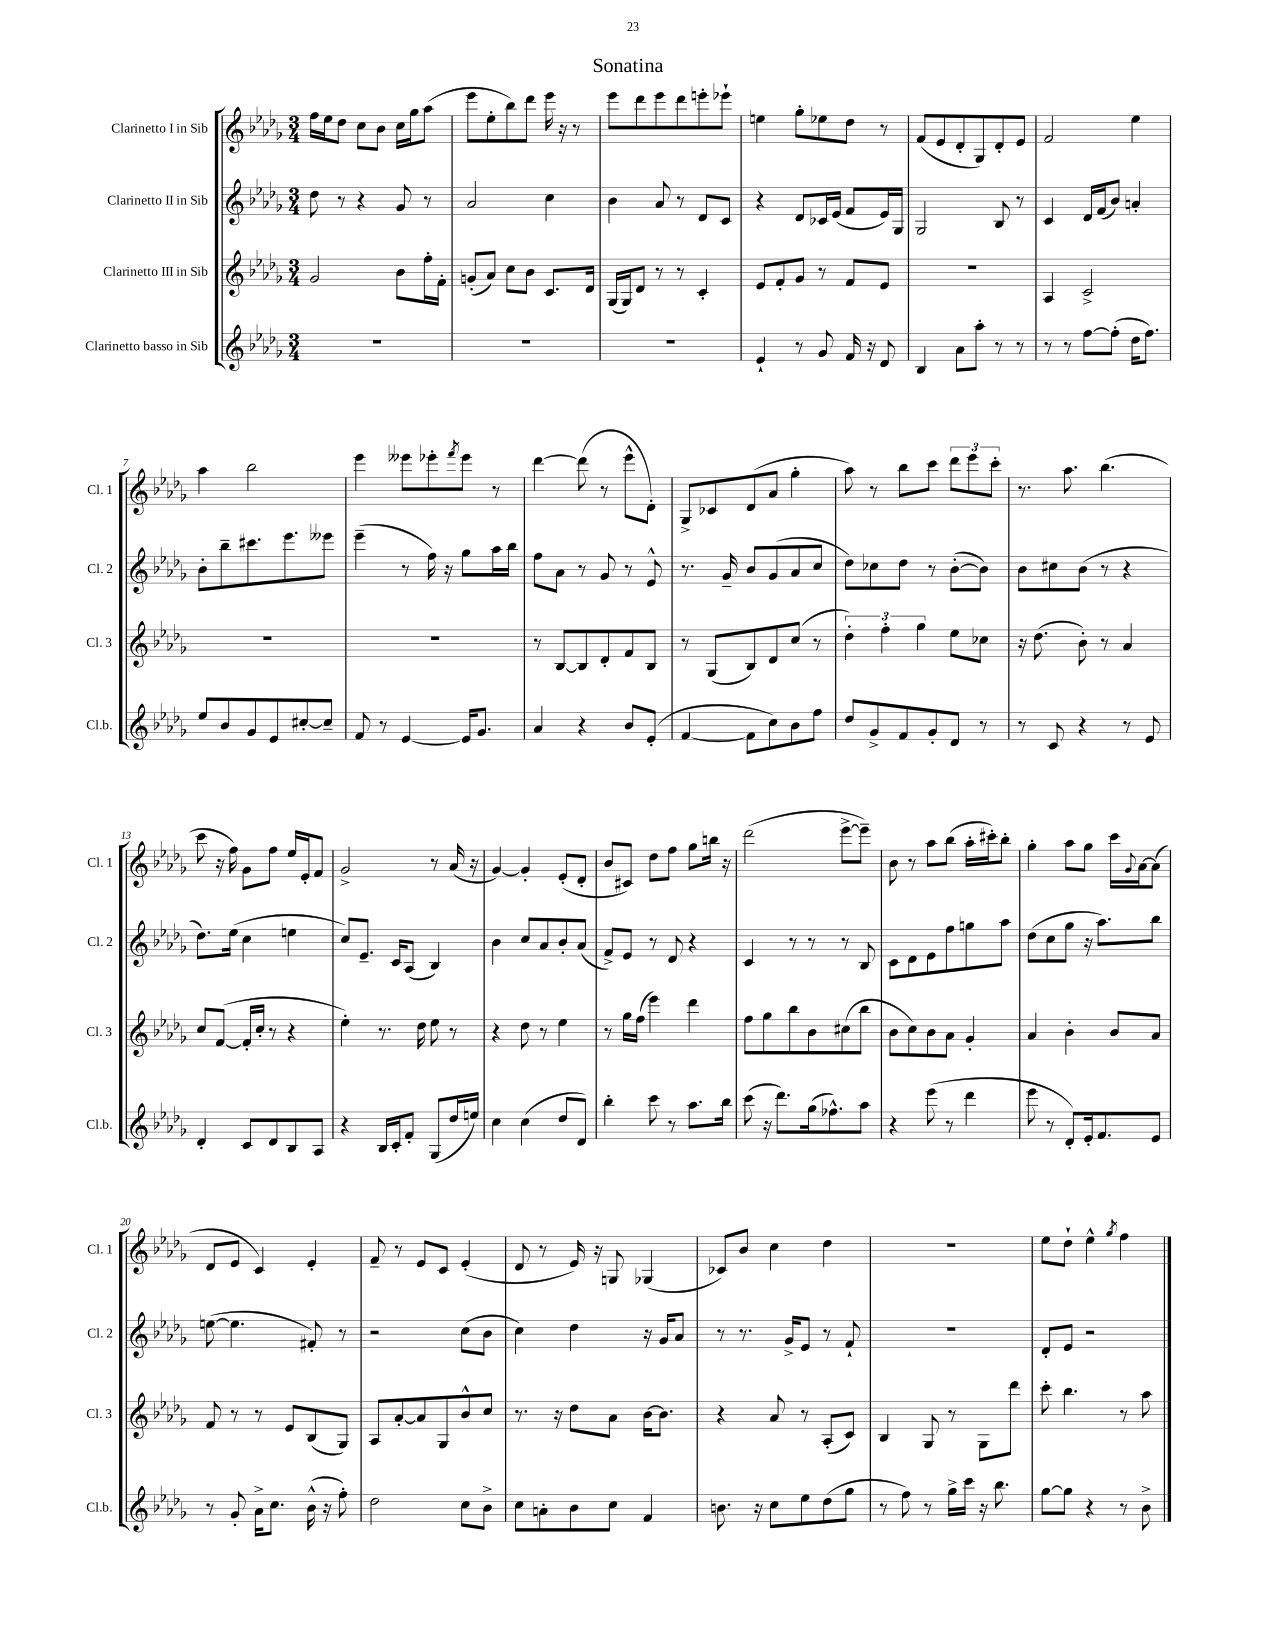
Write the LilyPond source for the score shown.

\header { title = "Sonatina" }
<<
\new StaffGroup <<
\new Staff = "s0" \with { instrumentName = "Clarinetto I in Sib" shortInstrumentName = "Cl. 1" } {
    \clef treble \key des \major \numericTimeSignature \time 3/4
    f''16 ees''16 des''8 c''8 bes'8 c''16 ges''16 aes''8( |
    ees'''8 ees''8-. bes''8) des'''8 ees'''16 r16 r8 |
    ees'''8 des'''8 ees'''8 des'''8 e'''8-. ees'''8-! |
    e''4 ges''8-. ees''8 des''8 r8 |
    f'8( ees'8 des'8-. ges8) des'8-. ees'8 |
    f'2 ees''4 |
    aes''4 bes''2 |
    ees'''4 eeses'''8 ees'''8-. \acciaccatura { f'''8 } ees'''8 r8 |
    des'''4~ des'''8( r8 ees'''8-^ des'8-.) |
    ges8-> ces'8 des'8( aes'8 ges''4-. |
    aes''8) r8 bes''8 c'''8 \tuplet 3/2 { des'''8 ees'''8 c'''8-. } |
    r8. aes''8. bes''4.( |
    c'''8 r16 f''16) ges'8 f''8 ees''16 ees'16-. f'8 |
    ges'2-> r8 aes'16( r16 |
    ges'4~) ges'4-. ees'8-.( des'8-. |
    bes'8 cis'8) des''8 f''8 ges''8 b''16 r16 |
    des'''2( ees'''8~-> ees'''8--) |
    bes'8 r8 aes''8 bes''8( aes''16-. cis'''16-.) bes''8-. |
    ges''4-. aes''8 ges''8 c'''16 \appoggiatura { ges'8 } aes'16~ aes'8( |
    des'8 ees'8 c'4) ees'4-. |
    f'8-- r8 ees'8 c'8 ees'4-.( |
    des'8 r8 ees'16) r16 g8 ges4( |
    ces'8) bes'8 c''4 des''4 |
    R2. |
    ees''8 des''8-! ees''4-^ \acciaccatura { ges''8 } f''4 \bar "|." |
}
\new Staff = "s1" \with { instrumentName = "Clarinetto II in Sib" shortInstrumentName = "Cl. 2" } {
    \clef treble \key des \major \numericTimeSignature \time 3/4
    des''8 r8 r4 ges'8 r8 |
    aes'2 c''4 |
    bes'4 aes'8 r8 des'8 c'8 |
    r4 des'8 ces'16 ees'16( f'8 ees'16) ges16 |
    ges2 bes8 r8 |
    c'4 des'16 f'16( bes'8) a'4-. |
    bes'8-. bes''8-- cis'''8. ees'''8. eeses'''8 |
    ees'''4--( r8 f''16) r16 ges''8 aes''16 bes''16 |
    f''8 aes'8 r8 ges'8 r8 ees'8-^ |
    r8. ges'16-- bes'8 ges'8( aes'8 c''8 |
    des''8) ces''8 des''8 r8 bes'8~-.( bes'8) |
    bes'8 cis''8 bes'8( r8 r4 |
    des''8.) ees''16( c''4 e''4 |
    c''8) ees'8.-- c'16 aes8( bes4) |
    bes'4 c''8 aes'8 bes'8-. aes'8( |
    f'8->) ees'8 r8 des'8 r4 |
    c'4 r8 r8 r8 bes8 |
    c'8 des'8 ees'8 f''8 g''8 aes''8 |
    des''8( c''8 ges''8 r16 aes''8.) bes''8 |
    e''8~( e''4. fis'8-.) r8 |
    r2 c''8( bes'8 |
    c''4) des''4 r16 ges'16 aes'8 |
    r8 r8. ges'16-> ees'8 r8 f'8-! |
    R2. |
    des'8-. ees'8 r2 \bar "|." |
}
\new Staff = "s2" \with { instrumentName = "Clarinetto III in Sib" shortInstrumentName = "Cl. 3" } {
    \clef treble \key des \major \numericTimeSignature \time 3/4
    ges'2 bes'8 f''16-. f'16-. |
    g'8-.( aes'8) c''8 bes'8 c'8. des'16 |
    ges16( ges16) des'8 r8 r8 c'4-. |
    ees'8 f'8-. ges'8 r8 f'8 ees'8 |
    R2. |
    aes4 c'2-> |
    R2. |
    R2. |
    r8 bes8~ bes8 des'8-. f'8 bes8 |
    r8 ges8( bes8) des'8 c''8( r8 |
    \tuplet 3/2 { des''4-.) f''4-. ges''4 } ees''8 ces''8 |
    r16 des''8.( bes'8-.) r8 aes'4 |
    c''8 f'8~( f'16-. c''16-. r8 r4 |
    ees''4-.) r8. des''16 ees''8 r8 |
    r4 des''8 r8 ees''4 |
    r8 ges''16 f''16( ees'''4) des'''4 |
    f''8 ges''8 bes''8 bes'8 cis''8( bes''8 |
    bes'8 c''8) bes'8 aes'8 ges'4-. |
    aes'4 bes'4-. bes'8 aes'8 |
    f'8 r8 r8 ees'8 bes8( ges8) |
    aes8 aes'8~-. aes'8 ges8 bes'8-^ c''8 |
    r8. r16 des''8 aes'8 bes'16~ bes'8. |
    r4 aes'8 r8 aes8-.( c'8) |
    bes4 ges8 r8 ges8 des'''8 |
    c'''8-. bes''4. r8 aes''8 \bar "|." |
}
\new Staff = "s3" \with { instrumentName = "Clarinetto basso in Sib" shortInstrumentName = "Cl.b." } {
    \clef treble \key des \major \numericTimeSignature \time 3/4
    R2. |
    R2. |
    R2. |
    ees'4-! r8 ges'8 f'16 r16 des'8 |
    bes4 aes'8 aes''8-. r8 r8 |
    r8 r8 f''8~ f''8-.( des''16 f''8.) |
    ees''8 bes'8 ges'8 ees'8 cis''8~-. cis''8-- |
    f'8 r8 ees'4~ ees'16 ges'8. |
    aes'4 r4 bes'8 ees'8-.( |
    f'4~ f'8 c''8) bes'8 f''8 |
    des''8 ges'8-> f'8 ges'8-. des'8 r8 |
    r8 c'8 r4 r8 ees'8 |
    des'4-. c'8 des'8 bes8 aes8 |
    r4 bes16 c'16-. f'8-. ges8( des''16 e''16) |
    c''4 c''4( des''8 des'8) |
    bes''4-. c'''8 r8 aes''8. bes''16 |
    c'''8( r16 des'''8.) ges''16( fes''8.-^) aes''8 |
    r4 ees'''8( r8 des'''4 |
    ees'''8 r8 des'8-.) ees'16-. f'8. ees'8 |
    r8 ges'8-. aes'16-> c''8. bes'16-^( r16 f''8-.) |
    des''2 c''8 bes'8-> |
    c''8 a'8-. bes'8 c''8 f'4 |
    b'8. r16 c''8 ees''8 des''8( ges''8 |
    r8 f''8) r8 ges''16-> c'''16 r16 bes''8. |
    ges''8~ ges''8 r4 r8 bes'8-> \bar "|." |
}
>>
>>
